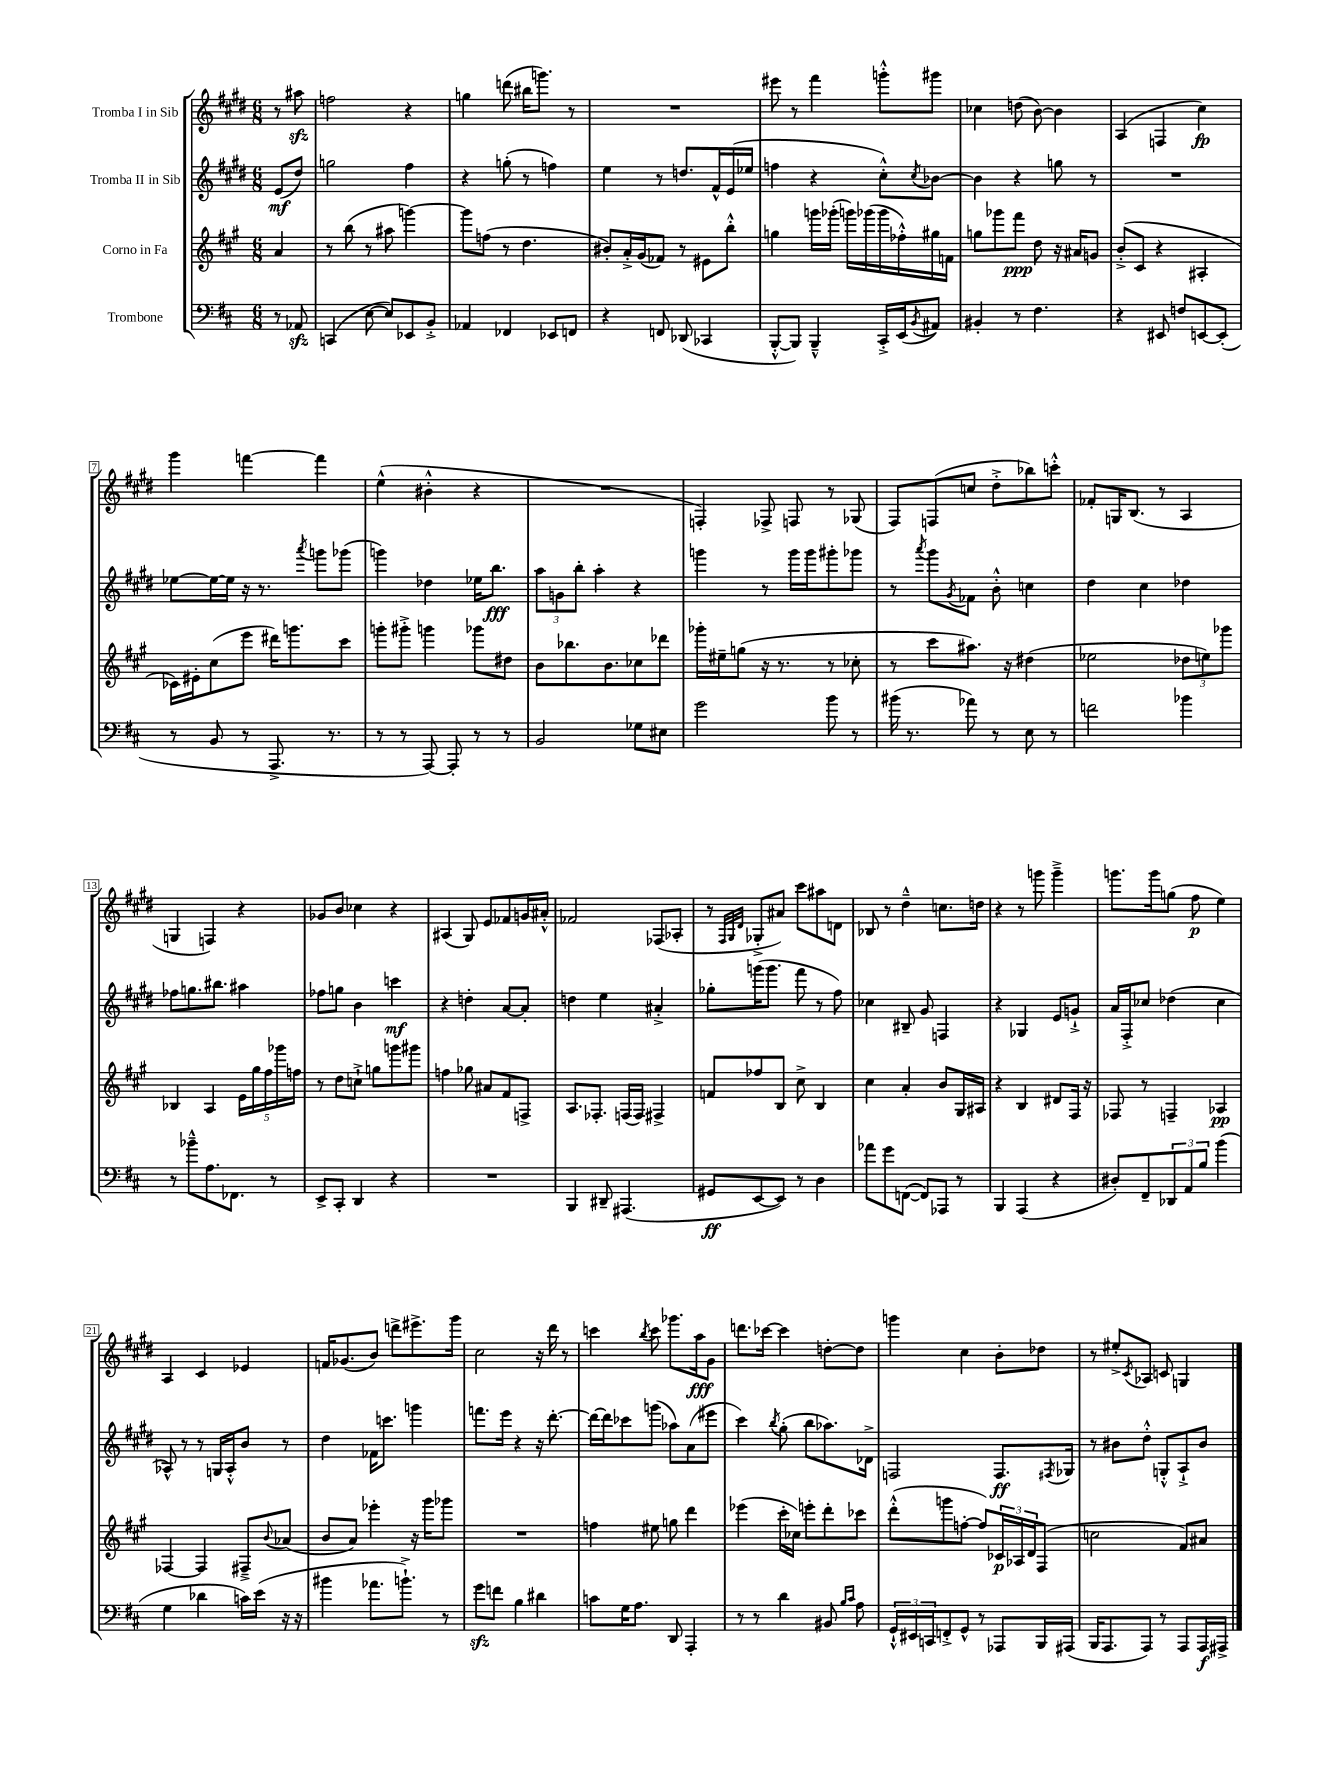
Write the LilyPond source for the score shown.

<<
\new StaffGroup <<
\new Staff = "s0" \with { instrumentName = "Tromba I in Sib" } {
    \clef treble \key e \major \numericTimeSignature \time 6/8 \partial 4
    r8 ais''8\sfz |
    f''2 r4 |
    g''4 d'''8( bis''16 g'''8.) r8 |
    R2. |
    eis'''8 r8 fis'''4 g'''8-.-^ gis'''8 |
    ces''4 d''8( b'8~) b'4 |
    a4( f4 cis''4\fp) |
    gis'''4 f'''4~ f'''4 |
    e''4-^( bis'4-.-^ r4 |
    R2. |
    f4-.) fes8-> f8 r8 ges8( |
    fis8) f8( c''8 dis''8-.-> bes''8) c'''8-.-^ |
    fes'8-. g16 b8.( r8 a4 |
    g4 f4) r4 |
    ges'8 b'8 ces''4 r4 |
    ais4( gis8) e'8 fes'8 g'16 ais'16-.-^ |
    fes'2 fes8( aes8-. |
    r8 \grace { fis32 gis32 dis'32 } ges8-.-> ais'8) cis'''8 ais''8 d'8 |
    bes8 r8 dis''4---^ c''8. d''16 |
    r4 r8 g'''8 g'''4---> |
    g'''8. g'''16 g''8( fis''8\p e''4) |
    a4 cis'4 ees'4 |
    f'16 ges'8.( b'8) d'''8-> eis'''8.-> gis'''16 |
    cis''2 r16 dis'''16 r8 |
    c'''4 \acciaccatura { b''8 } c'''8 ges'''8. a''16\fff gis'8 |
    d'''8. ces'''16~ ces'''4 d''8~-. d''8 |
    g'''4 cis''4 b'8-. des''8 |
    r8 eis''8-.-> \acciaccatura { cis'8 } aes8 c'8 g4 \bar "|." |
}
\new Staff = "s1" \with { instrumentName = "Tromba II in Sib" } {
    \clef treble \key e \major \numericTimeSignature \time 6/8 \partial 4
    e'8\mf( dis''8) |
    g''2 fis''4 |
    r4 g''8-.( r8 f''4) |
    e''4 r8 d''8. fis'16-^ e'16( ees''16 |
    f''4 r4 cis''8-.-^) \acciaccatura { cis''8 } bes'8~ |
    bes'4 r4 g''8 r8 |
    R2. |
    ees''8~ ees''16~ ees''16 r16 r8. \acciaccatura { a'''8 } g'''8 ges'''8( |
    g'''4) des''4 ees''16 b''8.\fff |
    \tuplet 3/2 { a''8 g'8 b''8-. } a''4-. r4 |
    g'''4 r8 g'''16 g'''16 gis'''8-. ges'''8 |
    r8 \acciaccatura { a'''8 } gis'''8 \acciaccatura { gis'8 } fes'8 b'8-.-^ c''4 |
    dis''4 cis''4 des''4 |
    fes''8 g''8. bis''8. ais''4 |
    fes''8 g''8 b'4 c'''4\mf |
    r4 d''4-. a'8~ a'8-. |
    d''4 e''4 ais'4-.-> |
    ges''8-. g'''16( g'''8. fis'''8 r8 fis''8) |
    ces''4 bis8-- gis'8 f4 |
    r4 ges4 e'8 g'8-!-> |
    a'16 fis16-.-> ces''8 des''4( ces''4 |
    aes8-^) r8 r8 g16 aes16-.-^ b'8 r8 |
    dis''4 fes'16 c'''8. g'''4 |
    f'''8. e'''16 r4 r16 dis'''8.~-. |
    dis'''16~ dis'''16 ces'''8 g'''8( aes''8) a'8( eis'''8 |
    cis'''4) \acciaccatura { b''8 } gis''8-.( b''8 aes''8.) des'16-> |
    f2 f8.\ff \acciaccatura { fis8 } ges16 |
    r8 bis'8 dis''8-.-^ g8-.-^ a8-!-> bis'8 \bar "|." |
}
\new Staff = "s2" \with { instrumentName = "Corno in Fa" } {
    \clef treble \key a \major \numericTimeSignature \time 6/8 \partial 4
    a'4 |
    r8 b''8( r8 ais''8 g'''4~) |
    g'''8 f''8( r8 d''4. |
    bis'8-.) a'16-.-> gis'16( fes'8) r8 eis'8 b''8-.-^ |
    g''4 g'''16 ges'''16-.( g'''16) ges'''16( ges'''16 fes''16-.-^) gis''16 f'16 |
    g''8 ges'''8 fis'''8\ppp d''8 r16 ais'16 g'8 |
    b'8-.->( cis'8 r4 ais4-. |
    ces'16) eis'16-. cis''8( e'''8 dis'''16) g'''8. cis'''8 |
    g'''8-. gis'''8-.-> g'''4 ges'''8 dis''8 |
    b'8 bes''8. b'8. ces''8 des'''8 |
    ges'''16-. eis''16-- g''8( r16 r8. r8 ces''8-. |
    r8 cis'''8 ais''8.) r16 dis''4( |
    ees''2 \tuplet 3/2 { des''8 e''8) ges'''8 } |
    bes4 a4 \tuplet 5/4 { e'16 gis''16 fis''16 ges'''16 f''16 } |
    r8 d''8 c''8-!-> g''8 g'''8 gis'''8 |
    f''4 ges''8 ais'8 fis'8 f8-> |
    a8. fes8.-. f16( f16) fis4-> |
    f'8 fes''8 b8 cis''8-> b4 |
    cis''4 a'4-. b'8 gis16 ais16 |
    r4 b4 dis'8 fis16 r16 |
    fes8 r8 f4-- aes4\pp |
    fes4~ fes4 fis8---> \appoggiatura { b'8 } aes'8( |
    b'8 a'8) ees'''4-. r16 gis'''16 ges'''8 |
    R2. |
    f''4 eis''8 g''8 d'''4 |
    ees'''4( cis'''16-. ces''16) e'''8-. d'''8-. ces'''8 |
    d'''8-.-^( g'''8 f''8~-. f''8) \tuplet 3/2 { ces'16\p aes16 d'16 } fis8( |
    c''2 fis'8) ais'8 \bar "|." |
}
\new Staff = "s3" \with { instrumentName = "Trombone" } {
    \clef bass \key d \major \numericTimeSignature \time 6/8 \partial 4
    r8 aes,8\sfz |
    c,4( e8~ e8) ees,8 b,8-.-> |
    aes,4 fes,4 ees,8 f,8 |
    r4 f,8 des,8( ces,4 |
    b,,8~-.-^ b,,8) b,,4---^ cis,16-.-> e,16( \acciaccatura { b,8 } ais,8) |
    bis,4-. r8 fis4. |
    r4 eis,8 f8 e,8~ e,8-.( |
    r8 b,8 r8 a,,8.-> r8. |
    r8 r8 a,,8~) a,,8-. r8 r8 |
    b,2 ges8 eis8 |
    g'2 b'8 r8 |
    bis'16( r8. aes'8) r8 e8 r8 |
    f'2 bes'4 |
    r8 bes'8---^ a8. fes,8. r8 |
    e,8-> cis,8-. d,4 r4 |
    R2. |
    b,,4 dis,8-- ais,,4.( |
    gis,8\ff e,8~ e,8) r8 d4 |
    aes'8 g'8 f,8~( f,8) aes,,8 r8 |
    b,,4 a,,4( r4 |
    dis8-.) fis,8-- \tuplet 3/2 { des,8 a,8 b8 } b'4( |
    g4 des'4 c'16) e'16( r16 r16 |
    bis'4 aes'8. b'8.-!->) r8 |
    g'8\sfz f'8 b4 dis'4 |
    c'8 g16 a8. d,8 a,,4-. |
    r8 r8 d'4 bis,8 \grace { b16 cis'16 } a8 |
    \tuplet 3/2 { g,16-!-^ eis,16 c,16 } f,8-.-> g,8-^ r8 aes,,8 b,,16 ais,,16( |
    b,,16 a,,8. a,,8) r8 a,,8 a,,16\f ais,,16-> \bar "|." |
}
>>
>>
\layout { \context { \Score \override BarNumber.stencil = #(make-stencil-boxer 0.1 0.3 ly:text-interface::print) } }
